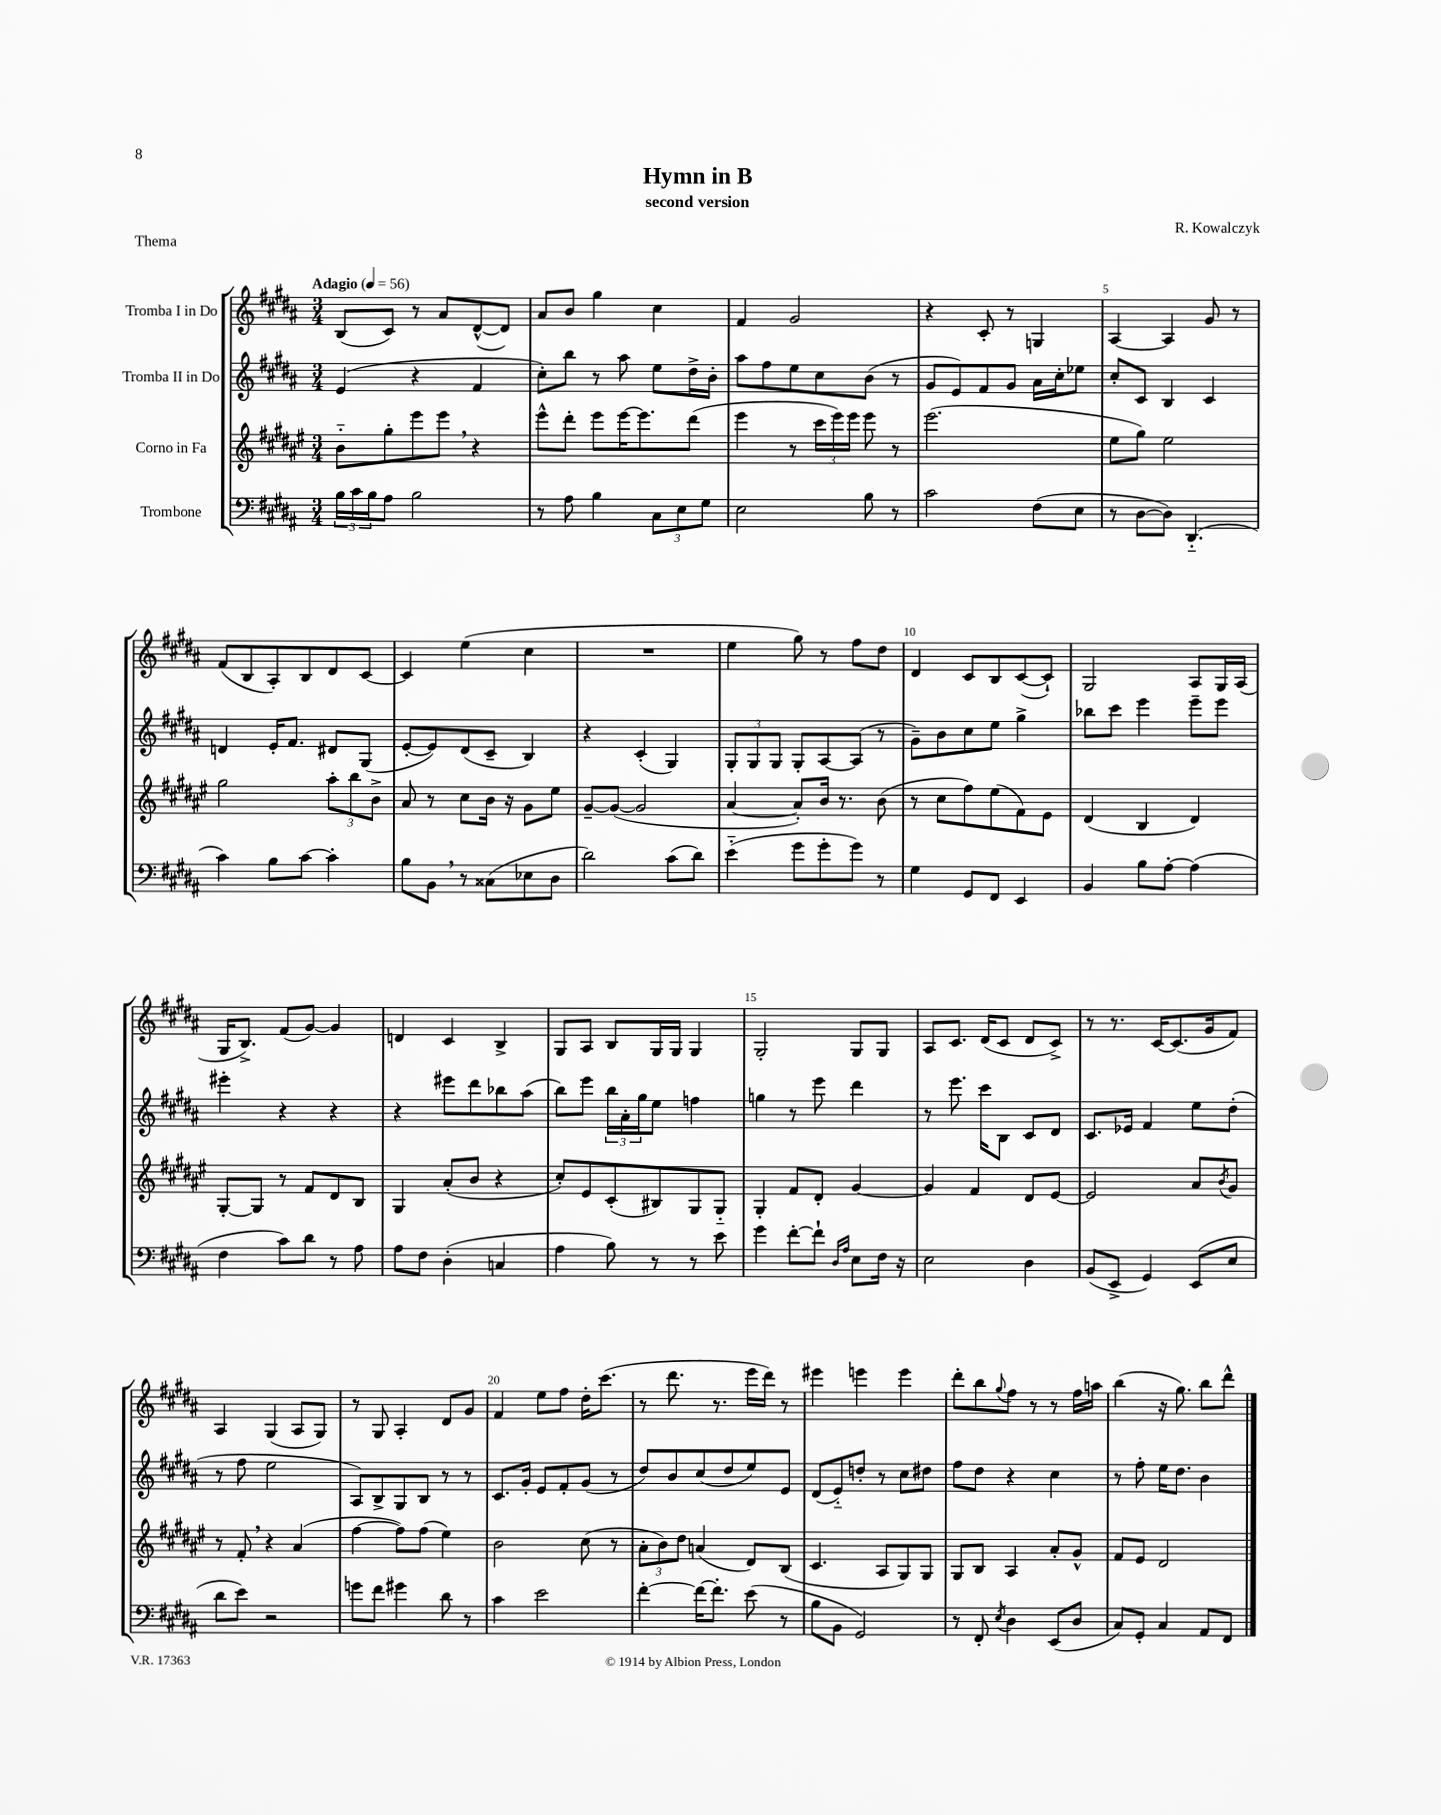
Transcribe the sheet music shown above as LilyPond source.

\header { title = "Hymn in B" composer = "R. Kowalczyk" subtitle = "second version" piece = "Thema" }
<<
\new StaffGroup <<
\new Staff = "s0" \with { instrumentName = "Tromba I in Do" } {
    \clef treble \key b \major \numericTimeSignature \time 3/4 \tempo "Adagio" 4 = 56
    b8( cis'8) r8 ais'8 dis'8~-^( dis'8) |
    ais'8 b'8 gis''4 cis''4 |
    fis'4 gis'2 |
    r4 cis'8-. r8 g4 |
    ais4~ ais4 gis'8 r8 |
    fis'8( b8 ais8-.) b8 dis'8 cis'8~ |
    cis'4 e''4( cis''4 |
    R2. |
    e''4 gis''8) r8 fis''8 dis''8 |
    dis'4 cis'8 b8 cis'8~( cis'8-!) |
    gis2 ais8 gis16 ais16( |
    gis16 b8.->) fis'8( gis'8~) gis'4 |
    d'4 cis'4 b4-> |
    gis8 ais8 b8 gis16 gis16 gis4 |
    gis2-. gis8 gis8 |
    ais8 cis'8. dis'16( cis'8 dis'8 cis'8->) |
    r8 r8. cis'16~ cis'8.( gis'16 fis'8) |
    ais4 gis4( ais8 gis8) |
    r8 gis8 ais4-. dis'8 gis'8 |
    fis'4 e''8 fis''8 dis''16-. cis'''8.( |
    r8 dis'''8. r8. e'''16 dis'''16) r8 |
    eis'''4 e'''4 e'''4 |
    dis'''8-. b''8 \appoggiatura { gis''8 } fis''8 r8 r8 fis''16 a''16 |
    b''4( r16 gis''8.) b''8 dis'''8-^ \bar "|." |
}
\new Staff = "s1" \with { instrumentName = "Tromba II in Do" } {
    \clef treble \key b \major \numericTimeSignature \time 3/4
    e'4( r4 fis'4 |
    cis''8-.) b''8 r8 ais''8 e''8 dis''16-> b'16-. |
    ais''8 fis''8 e''8 cis''8 b'8( r8 |
    gis'8 e'8) fis'8 gis'8 ais'16 cis''16-. ees''8 |
    cis''8-. cis'8 b4 cis'4 |
    d'4 e'16-. fis'8. dis'8 gis8( |
    e'8~-. e'8) dis'8( cis'8-- b4) |
    r4 cis'4-.( gis4) |
    \tuplet 3/2 { gis8-. gis8 gis8 } gis8-. ais8~ ais8( r8 |
    gis'8--) b'8 cis''8 e''8 gis''4-> |
    bes''8 cis'''8 e'''4 e'''8-- e'''8 |
    eis'''4-. r4 r4 |
    r4 eis'''8 dis'''8 bes''8 ais''8( |
    b''8) e'''8 \tuplet 3/2 { b''16 ais'16-. gis''16 } e''8 f''4 |
    g''4 r8 e'''8 dis'''4 |
    r8 e'''8. cis'''16 b8 cis'8 dis'8 |
    cis'8. ees'16 fis'4 e''8 dis''8-.( |
    r8 fis''8 e''2 |
    ais8) b8-> gis8 b8 r8 r8 |
    cis'8. gis'16-. e'8 fis'8-. gis'8( r8 |
    dis''8) b'8 cis''8( dis''8 e''8) e'8 |
    dis'8( e'8-_) d''8-. r8 cis''8 dis''8 |
    fis''8 dis''8 r4 cis''4 |
    r8 fis''8-. e''16 dis''8. b'4 \bar "|." |
}
\new Staff = "s2" \with { instrumentName = "Corno in Fa" } {
    \clef treble \key fis \major \numericTimeSignature \time 3/4
    b'8-_ gis''8-. eis'''8 eis'''8 \breathe r4 |
    eis'''8-^ dis'''8-. eis'''8 eis'''16~ eis'''8. dis'''8( |
    eis'''4 r8 \tuplet 3/2 { cis'''16 eis'''16) eis'''16 } eis'''8 r8 |
    eis'''2.( |
    eis''8 gis''8) eis''2 |
    gis''2 \tuplet 3/2 { ais''8-. b''8 b'8-> } |
    ais'8 r8 cis''8 b'16 r16 gis'8 eis''8 |
    gis'8~-- gis'8~( gis'2 |
    ais'4~ ais'8-.) b'16 r8. b'8( |
    r8 cis''8 fis''8) eis''8( fis'8) eis'8 |
    dis'4( b4 dis'4) |
    gis8~-. gis8 r8 fis'8 dis'8 b8 |
    gis4 ais'8-.( b'8 r4 |
    cis''8-.) eis'8 cis'8-.( bis8) gis8 gis8-_ |
    gis4-. fis'8 dis'8-. gis'4~ |
    gis'4 fis'4 dis'8 eis'8~ |
    eis'2 ais'8 \acciaccatura { b'8 } gis'8 |
    r8 fis'8-. \breathe r4 ais'4( |
    fis''4~ fis''8) fis''8( eis''4) |
    b'2 cis''8( r8 |
    \tuplet 3/2 { ais'8-. b'8) dis''8 } a'4( dis'8) b8( |
    cis'4. ais8 gis8) gis8 |
    gis8 b8 ais4 ais'8-. gis'8-^ |
    fis'8 eis'8 dis'2 \bar "|." |
}
\new Staff = "s3" \with { instrumentName = "Trombone" } {
    \clef bass \key b \major \numericTimeSignature \time 3/4
    \tuplet 3/2 { b16 cis'16 b16 } ais8 b2 |
    r8 ais8 b4 \tuplet 3/2 { cis8 e8 gis8 } |
    e2 b8 r8 |
    cis'2 fis8( e8 |
    r8 dis8~ dis8) dis,4.-_( |
    cis'4) b8 cis'8~ cis'4-. |
    b8 b,8 \breathe r8 cisis8( ees8 dis8 |
    dis'2) cis'8( dis'8) |
    e'4-_( gis'8 gis'8-. gis'8) r8 |
    gis4 gis,8 fis,8 e,4 |
    b,4 b8 ais8~-. ais4( |
    fis4 cis'8) dis'8 r8 ais8 |
    ais8 fis8 dis4-.( c4 |
    ais4 b8) r8 r8 e'8 |
    gis'4 fis'8~-. fis'8-! \grace { dis16 ais16 } e8 fis16 r16 |
    e2 dis4 |
    b,8( e,8-> gis,4) e,8( e8 |
    dis'8 e'8) r2 |
    g'8 fis'8 gis'4 dis'8 r8 |
    cis'4 e'2 |
    fis'4~-. fis'16~ fis'8.-. e'8( r8 |
    b8 b,8 gis,2) |
    r8 fis,8-. \acciaccatura { e8 } dis4 e,8( dis8 |
    cis8) gis,8-. cis4 ais,8 fis,8 \bar "|." |
}
>>
>>
\layout { \context { \Score \override BarNumber.break-visibility = ##(#f #t #t) barNumberVisibility = #(every-nth-bar-number-visible 5) } }
